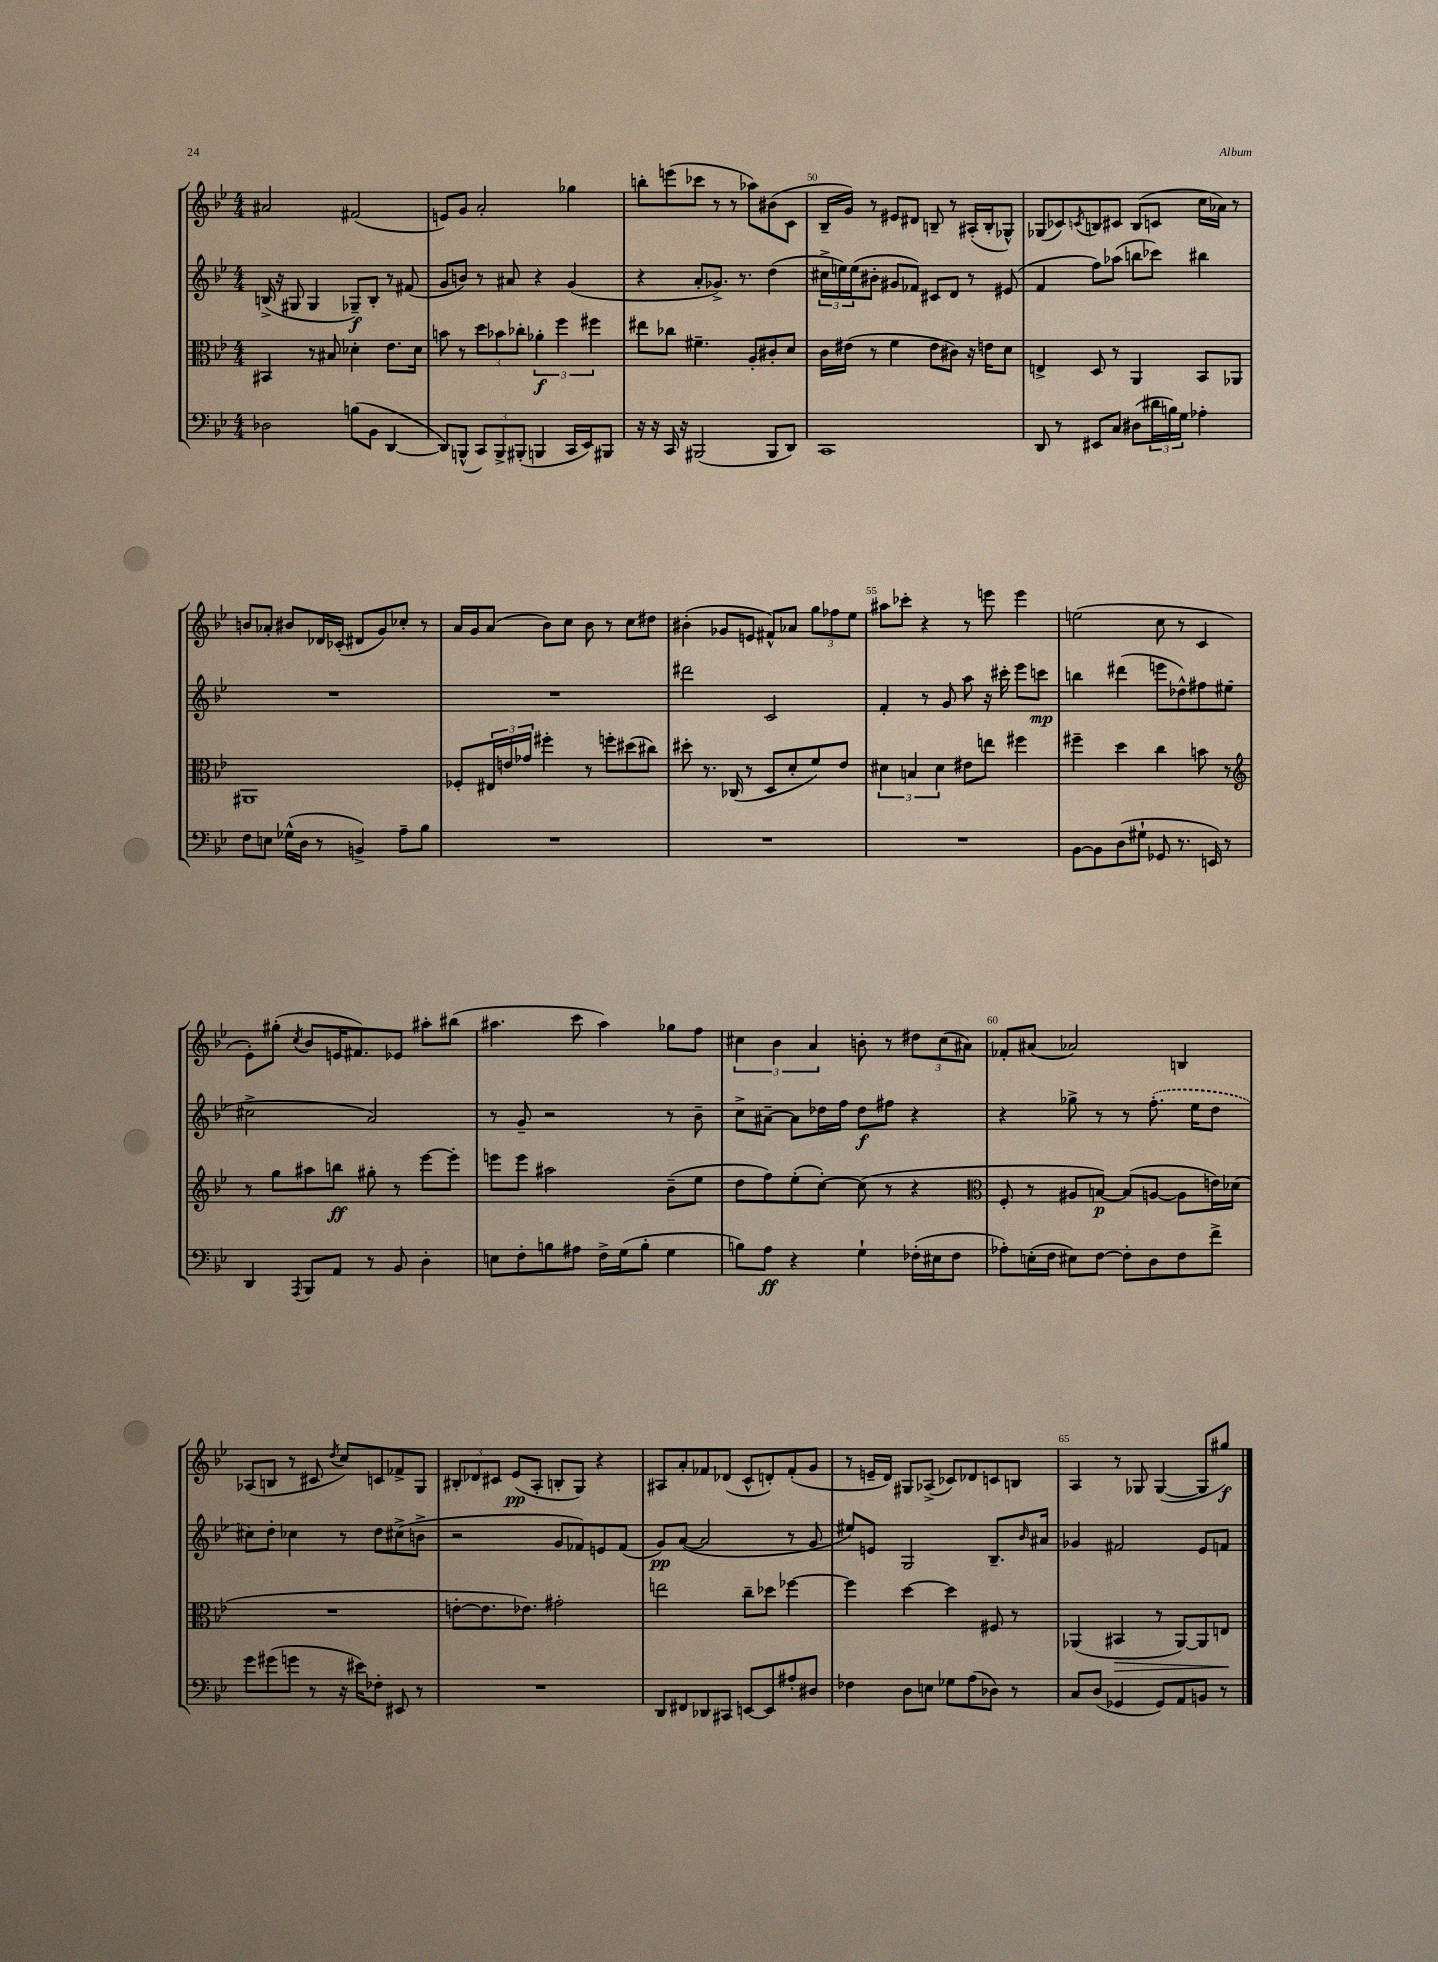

**kern	**dynam	**kern	**dynam	**kern	**dynam	**kern	**dynam
*part4	*part4	*part3	*part3	*part2	*part2	*part1	*part1
*staff4	*staff4	*staff3	*staff3	*staff2	*staff2	*staff1	*staff1
*clefF4	*	*clefC3	*	*clefG2	*	*clefG2	*
*k[b-e-]	*	*k[b-e-]	*	*k[b-e-]	*	*k[b-e-]	*
*M4/4	*	*M4/4	*	*M4/4	*	*M4/4	*
=47	=47	=47	=47	=47	=47	=47	=47
2D-X\	.	4BB#X/	.	(16Bn^/	.	2a#X/	.
.	.	.	.	16r	.	.	.
.	.	.	.	8G#X/	.	.	.
.	.	8r	.	4G#/	.	.	.
.	.	8B#X/	.	.	.	.	.
(8Bn\L	.	4d-X'\	.	8G-X~/L)	f	(2f#X/	.
8BB-\J	.	.	.	8B'/J	.	.	.
[4DD/	.	8.e-\L	.	8r	.	.	.
.	.	.	.	(8f#X/	.	.	.
.	.	16d-\Jk	.	.	.	.	.
=48	=48	=48	=48	=48	=48	=48	=48
8DD/L])	.	8bn\	.	8g/L	.	8en/L)	.
(8BBBn^^/J	.	8r	.	8bn/J)	.	8g/J	.
12CC/L)	.	12dd\L	.	8r	.	2a'/	.
12BBB^/	.	12b-X\	.	.	.	.	.
.	.	.	.	8a#X/	.	.	.
(12BBB#X'/J	.	12cc-X'\J	.	.	.	.	.
4BBBn/	.	6a-X'\	f	4r	.	.	.
.	.	6ff\	.	.	.	.	.
16CC/LL	.	.	.	(4g/	.	4gg-X\	.
16EE-/J)	.	.	.	.	.	.	.
.	.	6ff#X\	.	.	.	.	.
8BBB#X/J	.	.	.	.	.	.	.
=49	=49	=49	=49	=49	=49	=49	=49
16r	.	8ee#X\L	.	4r	.	8bbn'\L	.
16r	.	.	.	.	.	.	.
16CC/	.	8cc-X\J	.	.	.	(8eeen\	.
16r	.	.	.	.	.	.	.
(2BBB#X/	.	4.f#X~\	.	8a'/L	.	8ccc-X\J	.
.	.	.	.	8.g-X^/J)	.	8r	.
.	.	.	.	.	.	8r	.
.	.	.	.	8.r	.	.	.
.	.	8A'/L	.	.	.	8aa-X\L)	.
8BBB#/L	.	8c#X'/	.	(4dd\	.	(8b#X\	.
8DD/J)	.	8d/J	.	.	.	8c\J	.
=50	=50	=50	=50	=50	=50	=50	=50
1CC	.	16c\LL	.	24cc#X^\LL	.	16B-~/LL	.
.	.	.	.	24een\)	.	.	.
.	.	(16e#X\JJ	.	.	.	16g/JJ)	.
.	.	.	.	(24ee\J	.	.	.
.	.	8r	.	8b#X'\J	.	8r	.
.	.	4f\	.	8g#X/L	.	8e#X/L	.
.	.	.	.	8f-X/J)	.	8d#X/J	.
.	.	8e#\L	.	8c#X/L	.	8Bn~/	.
.	.	8c#X\J)	.	8d/J	.	8r	.
.	.	16r	.	8r	.	(16A#X'/LL	.
.	.	16en\KL	.	.	.	16B'/J	.
.	.	8d\J	.	(8e#X/	.	8G-X^^/J)	.
=51	=51	=51	=51	=51	=51	=51	=51
8DD/	.	4En^/	.	4f/	.	(8G-X/L	.
8r	.	.	.	.	.	8c-X/)	.
.	.	.	.	.	.	8qcn/	.
8EE#X/L	.	8D/	.	8ff\L)	.	8Bn/	.
8C/J	.	8r	.	(8aa-X\J	.	8c#X/J	.
(8D#X\L	.	4AA/	.	8bbn\L	.	(8B/L	.
24d#X\L	.	.	.	8ccc-X\J)	.	8cn/J	.
24Bn\)	.	.	.	.	.	.	.
24G\JJ	.	.	.	.	.	.	.
4A-X'\	.	8BB-/L	.	4bb#X\	.	16cc\LL	.
.	.	.	.	.	.	16a-X\JJ)	.
.	.	8AA-X/J	.	.	.	8r	.
!!LO:LB:g=z
=52	=52	=52	=52	=52	=52	=52	=52
8F\L	.	1AA#X	.	1r	.	8bn/L	.
8En\J	.	.	.	.	.	8a-X'/J	.
(16G-X^^\LL	.	.	.	.	.	8b#X/L	.
16D\JJ	.	.	.	.	.	.	.
8r	.	.	.	.	.	16d-X/L	.
.	.	.	.	.	.	(16c-X'/JJ	.
4BBn^/)	.	.	.	.	.	8d#X/L	.
.	.	.	.	.	.	8g/)	.
8A~\L	.	.	.	.	.	8cc-X'/J	.
8B-\J	.	.	.	.	.	8r	.
=53	=53	=53	=53	=53	=53	=53	=53
1r	.	8F-X'/L	.	1r	.	16a/LL	.
.	.	.	.	.	.	16g/J	.
.	.	24E#X/L	.	.	.	(8a/J	.
.	.	24en/	.	.	.	.	.
.	.	24g-X/JJ	.	.	.	.	.
.	.	4ff#X'\	.	.	.	8b-\L)	.
.	.	.	.	.	.	8cc\J	.
.	.	8r	.	.	.	8b-\	.
.	.	8ffn'\L	.	.	.	8r	.
.	.	(8dd#X\	.	.	.	8cc\L	.
.	.	8cc#X\J)	.	.	.	8dd#X\J	.
=54	=54	=54	=54	=54	=54	=54	=54
1r	.	8dd#X'\	.	2ddd#X\	.	(4b#X'\	.
.	.	8.r	.	.	.	.	.
.	.	.	.	.	.	8g-X/L	.
.	.	(16C-X/	.	.	.	.	.
.	.	8r	.	.	.	8en/J	.
.	.	8D/L	.	2c/	.	8f#X^^/L)	.
.	.	8d'/	.	.	.	8a-X/J	.
.	.	8f/)	.	.	.	12gg\L	.
.	.	.	.	.	.	12ff-X\	.
.	.	8e-/J	.	.	.	.	.
.	.	.	.	.	.	12ee-\J	.
=55	=55	=55	=55	=55	=55	=55	=55
1r	.	6d#X\	.	4f'/	.	8aa#X\L	.
.	.	.	.	.	.	8ccc-X'\J	.
.	.	6Bn/	.	.	.	.	.
.	.	.	.	8r	.	4r	.
.	.	6d#\	.	.	.	.	.
.	.	.	.	8g/	.	.	.
.	.	8e#X\L	.	8aa\	.	8r	.
.	.	8een\J	.	16r	.	8eeen\	.
.	.	.	.	16ccc#X'\	.	.	.
.	.	4ff#X\	.	8eee-\L	.	4eee\	.
.	.	.	.	8cccn\J	mp	.	.
=56	=56	=56	=56	=56	=56	=56	=56
[8BB-\L	.	4ff#X~\	.	4bbn\	.	(2een\	.
8BB-\]	.	.	.	.	.	.	.
(8D\	.	4dd\	.	(4ddd#X\	.	.	.
8G#X`\J	.	.	.	.	.	.	.
8GG-X/	.	4cc\	.	8eeen\L	.	8cc\	.
8.r	.	.	.	8dd-X^^\)	.	8r	.
.	.	8bn\	.	8ff#X\	.	4c/	.
16EEn/)	.	.	.	.	.	.	.
8r	.	8r	.	(8ee#X\J	.	.	.
!!LO:LB:g=z
=57	=57	=57	=57	=57	=57	=57	=57
*	*	*clefG2	*	*	*	*	*
4DD/	.	8r	.	2cc#X^\	.	8e-'\L)	.
.	.	8gg\L	.	.	.	(8gg#X'\J	.
8qAAA/	.	.	.	.	.	8qcc/	.
8BBB-/L	.	8aa#X\	.	.	.	8b-/L	.
8AA/J	.	8bbn\J	ff	.	.	16en/K	.
.	.	.	.	.	.	8.f#X/)	.
8r	.	8gg#X'\	.	2a/)	.	.	.
8BB-/	.	8r	.	.	.	8e-X/J	.
4D'\	.	[8eee-\L	.	.	.	8aa#X'\L	.
.	.	8eee-'\J]	.	.	.	(8bb#X\J	.
=58	=58	=58	=58	=58	=58	=58	=58
8En\L	.	8eeen\L	.	8r	.	4.aa#X\	.
8F'\	.	8eee\J	.	8g~/	.	.	.
8Bn\	.	2aa#X\	.	2r	.	.	.
8A#X\J	.	.	.	.	.	8ccc\	.
16F^\LL	.	.	.	.	.	4aa#\)	.
(16G\J	.	.	.	.	.	.	.
8B'\J	.	.	.	.	.	.	.
4G\	.	(8b-~\L	.	8r	.	8gg-X\L	.
.	.	8ee-\J	.	8b-~\	.	8ff\J	.
=59	=59	=59	=59	=59	=59	=59	=59
8Bn\L)	.	8dd\L	.	8cc^\L	.	6cc#X\	.
8A\J	ff	8ff\)	.	[8a#X~\J	.	.	.
.	.	.	.	.	.	6b-\	.
4r	.	(8ee-'\	.	8a#\L]	.	.	.
.	.	.	.	.	.	6a/	.
.	.	[8cc'\J)	.	16dd-X\L	.	.	.
.	.	.	.	16ff\JJ	.	.	.
4G`\	.	(8cc\]	.	8dd-\L	f	8bn'\	.
.	.	8r	.	8ff#X\J	.	8r	.
(16F-X'\LL	.	4r	.	4r	.	12dd#X\L	.
16E#X\J	.	.	.	.	.	.	.
.	.	.	.	.	.	(12cc#\	.
8F-\J	.	.	.	.	.	.	.
.	.	.	.	.	.	12a#X\J)	.
=60	=60	=60	=60	=60	=60	=60	=60
*	*	*clefC3	*	*	*	*	*
8A-X'\L)	.	8F'/	.	4r	.	8f-X'/L	.
(16En'\L	.	8r	.	.	.	(8a#X/J	.
16F\JJ	.	.	.	.	.	.	.
8E#X\L)	.	8A#X/L	.	8gg-X^\	.	2a-X/)	.
[8F\J	.	[8Bn/J)	p	8r	.	.	.
8F'\L]	.	(8B/L]	.	8r	.	.	.
8D\	.	[8An/J	.	(8.ff'\	.	.	.
8F\	.	8A\L]	.	.	.	4Bn/	.
.	.	.	.	16ee-\KL	.	.	.
8f^\J	.	16en\L)	.	8dd\J	.	.	.
.	.	(16d-X\JJ	.	.	.	.	.
!!LO:LB:g=z
=61	=61	=61	=61	=61	=61	=61	=61
8g\L	.	1r	.	8cc#X\L)	.	(8A-X/L	.
(8g#X\	.	.	.	8dd'\J	.	8Bn/J	.
8gn\J	.	.	.	4cc-X\	.	8r	.
8r	.	.	.	.	.	8c#X/	.
.	.	.	.	.	.	8qdd/	.
16r	.	.	.	8r	.	8cc/L)	.
16e#X\KL)	.	.	.	.	.	.	.
8F-X'\J	.	.	.	8dd\L	.	8cn/	.
8EE#X/	.	.	.	(8cc#X^\	.	8f-X^/	.
8r	.	.	.	8bn^\J	.	8G/J	.
=62	=62	=62	=62	=62	=62	=62	=62
1r	.	[8en'\L	.	2r	.	12B#X'/L	.
.	.	.	.	.	.	12d-X/	.
.	.	8.e\]	.	.	.	.	.
.	.	.	.	.	.	12c#X/J	.
.	.	.	.	.	.	(8e-/L	pp
.	.	8.e-X\J)	.	.	.	.	.
.	.	.	.	.	.	8A'/J	.
.	.	2g#X'\	.	8g/L	.	8Bn'/L	.
.	.	.	.	8f-X/)	.	8G/J)	.
.	.	.	.	8en/	.	4r	.
.	.	.	.	(8f-/J	.	.	.
=63	=63	=63	=63	=63	=63	=63	=63
8DD/L	.	2een\	.	8g/L)	pp	8A#X/L	.
8FF#X/	.	.	.	([8a/J	.	8a'/	.
8DD-X/	.	.	.	2a/]	.	8f-X/	.
8CC#X/J	.	.	.	.	.	(8d-X/J	.
[8EEn/L	.	8cc~\L	.	.	.	8c^^/L	.
8EE/]	.	8dd-X\J	.	.	.	8dn'/)	.
8A#X'/	.	[4ff-X\	.	8r	.	(8f-'/	.
8D#X/J	.	.	.	8g/	.	8g/J	.
=64	=64	=64	=64	=64	=64	=64	=64
4F-X\	.	4ff-\]	.	8ee#X/L)	.	8r	.
.	.	.	.	8en/J	.	16en~/LL	.
.	.	.	.	.	.	16d/JJ)	.
8D\L	.	[4dd\	.	2G/	.	8G#X/L	.
8En\J	.	.	.	.	.	(8A-X^/J	.
8G-X\L	.	4dd\]	.	.	.	8c-X/L)	.
(8A\	.	.	.	.	.	8d-X/	.
8D-X\J)	.	8F#X/	.	8.B-~/L	.	8cn/	.
8r	.	8r	.	.	.	8Bn/J	.
.	.	.	.	16qqb-/	.	.	.
.	.	.	.	16a#X/Jk	.	.	.
=65	=65	=65	=65	=65	=65	=65	=65
8C/L	.	(4AA-X/	.	4g-X/	.	4A/	.
(8D/J	.	.	.	.	.	.	.
!	!	!	!LO:HP:b	!	!	!	!
4GG-X/	.	4BB#X/	>	2f#X/	.	8r	.
.	.	.	.	.	.	8G-X/	.
8GG-/L)	.	8r	.	.	.	([4G-/	.
8AA/	.	[8AA-/L)	.	.	.	.	.
8BBn/J	.	8AA-/]	.	8e-/L	.	8G-/L]	.
8r	.	8En/J	.	8fn/J	.	8gg#X/J)	f
.	.	.	]	.	.	.	.
==	==	==	==	==	==	==	==
*-	*-	*-	*-	*-	*-	*-	*-
